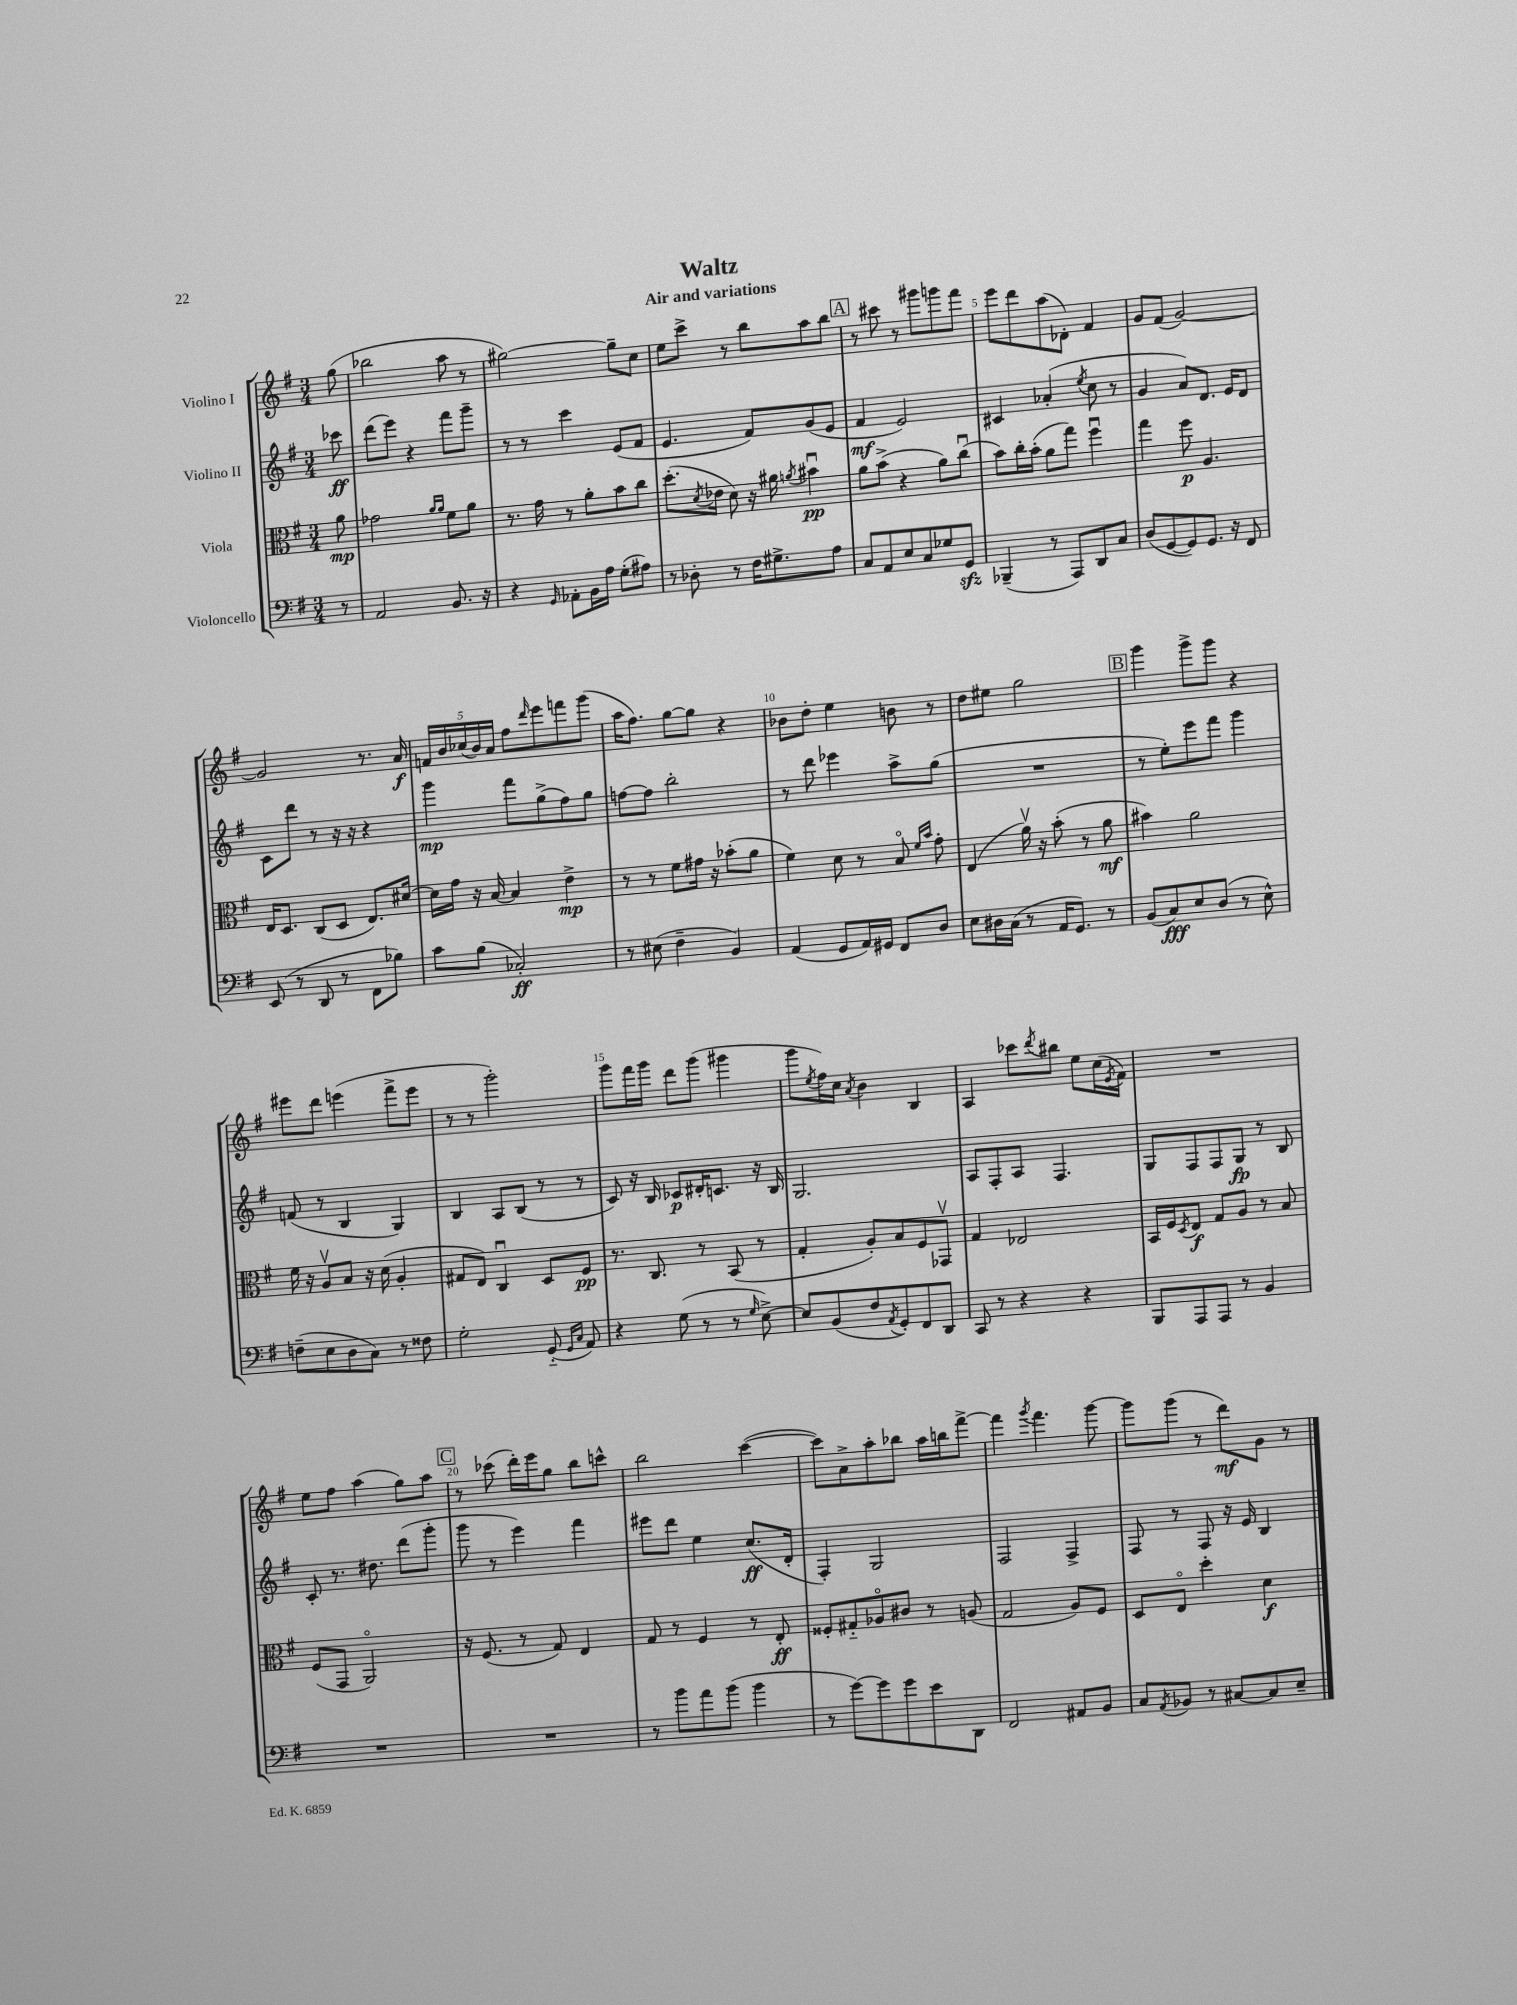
\header { title = "Waltz" subtitle = "Air and variations" }
<<
\new StaffGroup <<
\new Staff = "s0" \with { instrumentName = "Violino I" } {
    \clef treble \key g \major \numericTimeSignature \time 3/4 \partial 8
    g''8( |
    bes''2 a''8 r8 |
    gis''2~) gis''8-- c''8 |
    e''8 c'''8-> r8 b''8 a''8 b''8 |
    \mark \markup { \box "A" } r8 cis'''8 r8 gis'''8 g'''8 fis'''8 |
    e'''8 d'''8 a''8( des'8-.) fis'4 |
    g'8 fis'8( g'2~) |
    g'2 r8. a'16\f |
    \tuplet 5/4 { f'16 b'16 ces''16( b'16) a'16 } fis''8 \grace { d'''16 } e'''8 f'''8 g'''8( |
    a''16 fis''8.) g''8~ g''8 r4 |
    bes'8 d''8-. e''4 b'8 r8 |
    d''8 eis''8 g''2 |
    \mark \markup { \box "B" } g'''4 g'''8-> g'''8 r4 |
    eis'''8 d'''8 e'''4( fis'''8-> e'''8 |
    r8 r8 g'''2-.) |
    g'''8 fis'''16 g'''16 d'''8 g'''8( gis'''4 |
    g'''8 \acciaccatura { e''8 } fis''16) c''16 \acciaccatura { a'8 } b'4 b4 |
    a4 ces'''8 \acciaccatura { d'''8 } bis''8 e''8 c''16( \acciaccatura { e'8 } fis'16) |
    R2. |
    e''8 fis''8 a''4( g''8) a''8 |
    \mark \markup { \box "C" } r8 ces'''8( d'''16-.) e'''16 g''8 b''8 c'''8-^ |
    b''2 c'''4~( |
    c'''8) a'8-> a''8-. bes''8 a''16 b''16 fis'''8~-> |
    fis'''4 \acciaccatura { g'''8 } fis'''4. g'''8~ |
    g'''8 g'''8( r8 d'''8\mf) g'8 r8 \bar "|." |
}
\new Staff = "s1" \with { instrumentName = "Violino II" } {
    \clef treble \key g \major \numericTimeSignature \time 3/4 \partial 8
    ces'''8\ff |
    d'''8( e'''8) r4 fis'''8 g'''8-- |
    r8 r8 c'''4 e'8( fis'8 |
    e'4. fis'8) g'8( e'8 |
    \mark \markup { \box "A" } fis'4\mf e'2) |
    cis'4 aes'4-.( \acciaccatura { e''8 } c''8 r8 |
    g'4 a'8) d'8. e'16 d'8 |
    c'8 d'''8 r8 r16 r16 r4 |
    g'''4\mp fis'''8 g''8->( fis''8) g''8 |
    f''8~ f''8 b''2-. |
    r8 d'''8 ees'''4 a''8-> g''8( |
    R2. |
    \mark \markup { \box "B" } r8 e''8-.) e'''8 fis'''8 g'''4 |
    f'8( r8 b4 g4) |
    b4 a8 b8( r8 r8 |
    c'8) r16 b16 ces'8\p dis'16-. c'8. r16 b16 |
    g2. |
    a8 fis8-. a8 fis4. |
    g8 fis8 fis8 g8\fp r8 b8 |
    c'8-. r8. dis''8. d'''8( g'''8-. |
    \mark \markup { \box "C" } g'''8 r8 e'''4) fis'''4 |
    eis'''8 d'''8 e''4 c''8.\ff( d'16-. |
    fis4-.) g2 |
    fis2 fis4-> |
    fis8 r8 fis8 r16 e'16 b4 \bar "|." |
}
\new Staff = "s2" \with { instrumentName = "Viola" } {
    \clef alto \key g \major \numericTimeSignature \time 3/4 \partial 8
    a'8\mp |
    ges'2 \grace { a'16 a'16 } fis'8 a'8 |
    r8. g'16 r8 a'8-. b'8 c''8 |
    d''8.-.( \acciaccatura { d'8 } ees'16 d'8) r16 ais'16 \acciaccatura { a'8 } bis'4\downbow\pp |
    \mark \markup { \box "A" } a'8 b'8->( r4 a'8) c''8\downbow( |
    b'8) c''16-. b'16-.( a'8 g''8) fis''4\downbow |
    g''4 fis''8\p a4. |
    e16 d8. c8( d8 e8.) dis'16~ |
    dis'16 g'16 r16 b16~ b4 e'4->\mp |
    r8 r8 fis'8 gis'16 r16 bes'8-.( a'8 |
    fis'4) d'8 r8 b8\flageolet \grace { fis'16 b'16 } g'8-. |
    e4( a'16\upbow) r16 b'8-.( r8 a'8\mf |
    \mark \markup { \box "B" } bis'4) a'2 |
    fis'16 r16 a8\upbow b8 r16 d'16( a4-. |
    gis8 e8) c4\downbow d8 fis8\pp |
    r8. c8. r8 b,8( r8 |
    g4-. a8-.) b8 fis8 ges,8\upbow |
    g4 ees2 |
    b,16 fis16 \acciaccatura { d8 } e8\f g8 a8 r8 b8 |
    fis8( g,8 a,2\flageolet) |
    \mark \markup { \box "C" } r16 fis8.( r8 g8) e4 |
    g8 r8 fis4 r8 e8-.\ff |
    fisis8-. gis8-_ aes8\flageolet cis'8 r8 a8( |
    g2 a8) fis8 |
    d8 e8\flageolet d''4-. d'4\f \bar "|." |
}
\new Staff = "s3" \with { instrumentName = "Violoncello" } {
    \clef bass \key g \major \numericTimeSignature \time 3/4 \partial 8
    r8 |
    a,2 b,8. r16 |
    r4 \grace { g,16 } aes,8-. b,16 a16 g8-.( ais8) |
    r8 des8-. r8 fis16 gis8.-> a8 |
    \mark \markup { \box "A" } c8 a,8 e8 c8 ges8 g,8\sfz |
    bes,,4--( r8 a,,8) d,8 c8 |
    d8( g,8~ g,8) g,8. r16 fis,8 |
    e,8( r8 d,8 r8 fis,8 bes8) |
    c'8 b8( ces2-.\ff) |
    r8 eis8( fis4-- b,4) |
    a,4( g,8 a,16) gis,16 fis,8 d8 |
    e8 dis16 c16( r8 a,16 g,8.) r8 |
    \mark \markup { \box "B" } b,8( c8\fff) e8 d8( r8 e8-^) |
    f8--( e8 d8 c8) r8 fisis8 |
    g2-. g,8-_( \grace { g,16 c16 } a,8) |
    r4 g8( r8 r8 \grace { g16 } e8~->) |
    e8 b,8( fis8 \acciaccatura { a,8 } g,8-.) fis,8 d,8 |
    c,8 r8 r4 r4 |
    b,,8 a,,8 a,,8 r8 b,4 |
    R2. |
    \mark \markup { \box "C" } R2. |
    r8 b'8 a'8 b'8( b'4 |
    r8 g'8~) g'8 g'8 e'8 d,8 |
    fis,2 ais,8 b,8 |
    c8 \acciaccatura { a,8 } bes,8 r8 cis8~ cis8 e8-- \bar "|." |
}
>>
>>
\layout { \context { \Score \override BarNumber.break-visibility = ##(#f #t #t) barNumberVisibility = #(every-nth-bar-number-visible 5) } }
